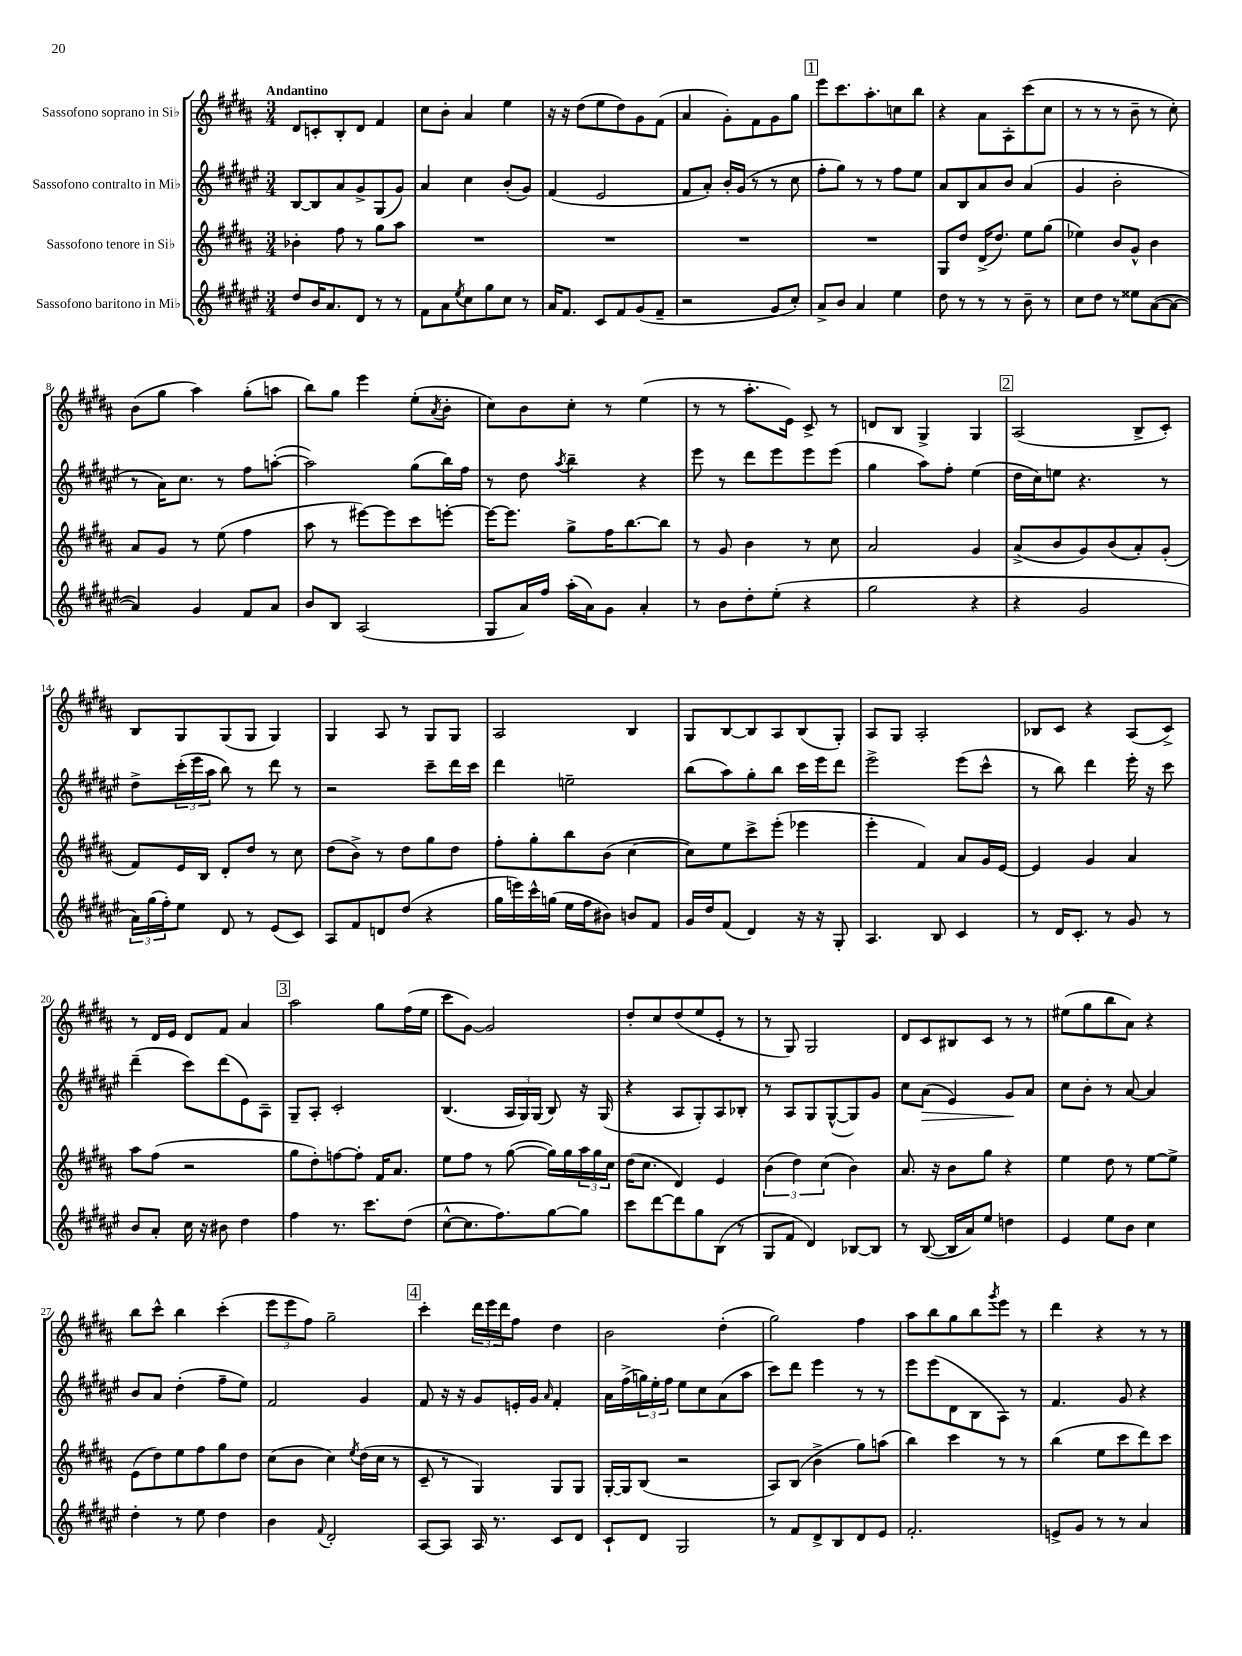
<<
\new StaffGroup <<
\new Staff = "s0" \with { instrumentName = "Sassofono soprano in Sib" } {
    \clef treble \key b \major \numericTimeSignature \time 3/4 \tempo "Andantino"
    dis'8 c'8-. b8-. dis'8 fis'4 |
    cis''8 b'8-. ais'4 e''4 |
    r16 r16 dis''8( e''8 dis''8) gis'8 fis'8( |
    ais'4 gis'8-.) fis'8 gis'8 gis''8 |
    \mark \markup { \box "1" } e'''8 cis'''8. ais''8.-. c''8 b''8 |
    r4 ais'8 ais8-. cis'''8( cis''8 |
    r8 r8 r8 b'8-- r8 cis''8-.) |
    b'8( gis''8 ais''4) gis''8-.( a''8 |
    b''8) gis''8 e'''4 e''8-.( \acciaccatura { ais'8 } b'8-. |
    cis''8) b'8 cis''8-. r8 e''4( |
    r8 r8 ais''8.-. e'16) cis'8-> r8 |
    d'8 b8 gis4-> gis4 |
    \mark \markup { \box "2" } ais2( b8-> cis'8-.) |
    b8 gis8 gis8( gis8 gis4) |
    gis4 ais8 r8 gis8 gis8 |
    ais2 b4 |
    gis8 b8~ b8 ais8 b8( gis8-.) |
    ais8 gis8 ais2-. |
    bes8 cis'8 r4 ais8( cis'8->) |
    r8 dis'16 e'16 dis'8 fis'8 ais'4 |
    \mark \markup { \box "3" } ais''2 gis''8 fis''16( e''16 |
    cis'''8 gis'8~) gis'2 |
    dis''8-. cis''8 dis''8( e''8 e'8-. r8 |
    r8 gis8) gis2 |
    dis'8 cis'8 bis8 cis'8 r8 r8 |
    eis''8( gis''8 b''8 ais'8) r4 |
    b''8 cis'''8-^ b''4 cis'''4-.( |
    \tuplet 3/2 { e'''8 e'''8 fis''8) } gis''2-- |
    \mark \markup { \box "4" } cis'''4-. \tuplet 3/2 { dis'''16 e'''16 dis'''16 } fis''8 dis''4 |
    b'2 dis''4-.( |
    gis''2) fis''4 |
    ais''8 b''8 gis''8 b''8 \acciaccatura { gis'''8 } e'''8 r8 |
    dis'''4 r4 r8 r8 \bar "|." |
}
\new Staff = "s1" \with { instrumentName = "Sassofono contralto in Mib" } {
    \clef treble \key fis \major \numericTimeSignature \time 3/4
    b8~ b8 ais'8 gis'8-> gis8( gis'8) |
    ais'4 cis''4 b'8-.( gis'8) |
    fis'4( eis'2 |
    fis'8 ais'8-.) b'16-. gis'16( r8 r8 cis''8 |
    \mark \markup { \box "1" } fis''8-. gis''8) r8 r8 fis''8 eis''8 |
    ais'8 b8 ais'8 b'8 ais'4( |
    gis'4 b'2-. |
    r8 ais'16) cis''8. r8 fis''8 a''8~-.( |
    a''2) gis''8( b''16) fis''16 |
    r8 dis''8 \acciaccatura { ais''8 } b''4-- r4 |
    eis'''8 r8 dis'''8 eis'''8 eis'''8 eis'''8( |
    gis''4 ais''8) fis''8-. eis''4( |
    \mark \markup { \box "2" } dis''16 cis''16) e''8 r4. r8 |
    dis''8-> \tuplet 3/2 { cis'''16-.( eis'''16 ais''16 } b''8) r8 dis'''8 r8 |
    r2 cis'''8-- dis'''16 cis'''16 |
    dis'''4 e''2-- |
    b''8( ais''8) gis''8-. b''8 cis'''16 eis'''16 dis'''8 |
    eis'''2-> eis'''8( cis'''8-^ |
    r8 b''8) dis'''4 eis'''16-. r16 cis'''8 |
    dis'''4--( cis'''8) dis'''8( eis'8) ais8-- |
    \mark \markup { \box "3" } gis8-- ais8-. cis'2-. |
    b4.( \tuplet 3/2 { ais16 gis16) gis16( } b8) r16 gis16( |
    r4 ais8 gis8-.) ais8 bes8-. |
    r8 ais8 gis8 gis8~-^( gis8) gis'8 |
    cis''8 ais'8\>( eis'4) gis'8\! ais'8 |
    cis''8 b'8-. r8 ais'8~ ais'4 |
    b'8 ais'8 dis''4-.( fis''8-- eis''8) |
    fis'2 gis'4 |
    \mark \markup { \box "4" } fis'8 r16 r16 gis'8 e'16-. gis'16 \grace { ais'16 } fis'4-. |
    ais'16 fis''16->( \tuplet 3/2 { g''16) eis''16-. fis''16 } eis''8 cis''8 ais'8( ais''8 |
    cis'''8) dis'''8 eis'''4 r8 r8 |
    eis'''8 eis'''8( dis'8 b8 ais8) r8 |
    fis'4. gis'8 r4 \bar "|." |
}
\new Staff = "s2" \with { instrumentName = "Sassofono tenore in Sib" } {
    \clef treble \key b \major \numericTimeSignature \time 3/4
    bes'4-. fis''8 r8 gis''8 ais''8 |
    R2. |
    R2. |
    R2. |
    \mark \markup { \box "1" } R2. |
    gis8 dis''8 dis'16->( dis''8.) e''8 gis''8( |
    ees''4) b'8 gis'8-^ b'4 |
    ais'8 gis'8 r8 e''8( fis''4 |
    ais''8 r8 eis'''8~) eis'''8 cis'''8 e'''8~-. |
    e'''16~ e'''8. gis''8-> fis''16 b''8.~ b''8 |
    r8 gis'8 b'4 r8 cis''8 |
    ais'2 gis'4 |
    \mark \markup { \box "2" } ais'8->( b'8 gis'8) b'8( ais'8-.) gis'8-.( |
    fis'8) e'16 b16 dis'8-. dis''8 r8 cis''8 |
    dis''8( b'8->) r8 dis''8 gis''8 dis''8 |
    fis''8-. gis''8-. b''8 b'8( cis''4~ |
    cis''8) e''8 cis'''8-> e'''8-.( ees'''4 |
    e'''4-. fis'4) ais'8 gis'16 e'16~ |
    e'4 gis'4 ais'4 |
    ais''8 fis''8( r2 |
    \mark \markup { \box "3" } gis''8 dis''8-.) f''8~ f''8-. fis'16 ais'8. |
    e''8 fis''8 r8 gis''8~( gis''16) gis''16 \tuplet 3/2 { ais''16 gis''16 cis''16 } |
    dis''16( cis''8. dis'4) e'4 |
    \tuplet 3/2 { b'4( dis''4) cis''4( } b'4) |
    ais'8. r16 b'8 gis''8 r4 |
    e''4 dis''8 r8 e''8~ e''8-> |
    e'8( dis''8) e''8 fis''8 gis''8 dis''8 |
    cis''8( b'8 cis''4) \acciaccatura { e''8 } dis''16( cis''16 r8 |
    \mark \markup { \box "4" } cis'8-- r8 gis4) gis8 gis8 |
    gis16~-. gis16 b8( r2 |
    ais8) b8( b'4-> gis''8) a''8( |
    b''4) cis'''4 r8 r8 |
    b''4( e''8 cis'''8 dis'''8) cis'''8 \bar "|." |
}
\new Staff = "s3" \with { instrumentName = "Sassofono baritono in Mib" } {
    \clef treble \key fis \major \numericTimeSignature \time 3/4
    dis''8 b'16 ais'8. dis'8 r8 r8 |
    fis'8 ais'8 \acciaccatura { eis''8 } cis''8 gis''8 cis''8 r8 |
    ais'16 fis'8. cis'8 fis'8 gis'8( fis'8-- |
    r2 gis'8 cis''8-.) |
    \mark \markup { \box "1" } ais'8-> b'8 ais'4 eis''4 |
    dis''8 r8 r8 r8 b'8-- r8 |
    cis''8 dis''8 r8 eisis''8 ais'8~( ais'8~ |
    ais'4) gis'4 fis'8 ais'8 |
    b'8 b8 ais2( |
    gis8 ais'16) fis''16 ais''16-.( ais'16) gis'8 ais'4-. |
    r8 b'8 dis''8-. eis''8-.( r4 |
    gis''2 r4 |
    \mark \markup { \box "2" } r4 gis'2 |
    \tuplet 3/2 { ais'16) gis''16( fis''16-.) } eis''8 dis'8 r8 eis'8( cis'8) |
    ais8 fis'8 d'8 dis''8( r4 |
    gis''16 e'''16) cis'''16-^ g''16( eis''16 fis''16 bis'8) b'8 fis'8 |
    gis'16 dis''16 fis'8( dis'4) r16 r16 gis8-. |
    ais4. b8 cis'4 |
    r8 dis'16 cis'8.-. r8 gis'8 r8 |
    b'8 ais'8-. cis''16 r16 bis'8 dis''4 |
    \mark \markup { \box "3" } fis''4 r8. cis'''8. dis''8( |
    cis''8~-^ cis''8. fis''8.) gis''8~ gis''8 |
    cis'''8 dis'''8~ dis'''8 gis''8 b8( r8 |
    gis8 fis'8 dis'4) bes8~ bes8 |
    r8 b8~( b16 ais'16) eis''8 d''4 |
    eis'4 eis''8 b'8 cis''4 |
    dis''4-. r8 eis''8 dis''4 |
    b'4 \appoggiatura { fis'8 } dis'2-. |
    \mark \markup { \box "4" } ais8~ ais8 ais16 r8. cis'8 dis'8 |
    cis'8-! dis'8 gis2 |
    r8 fis'8 dis'8-> b8 dis'8 eis'8 |
    fis'2.-. |
    e'8-> gis'8 r8 r8 ais'4 \bar "|." |
}
>>
>>
